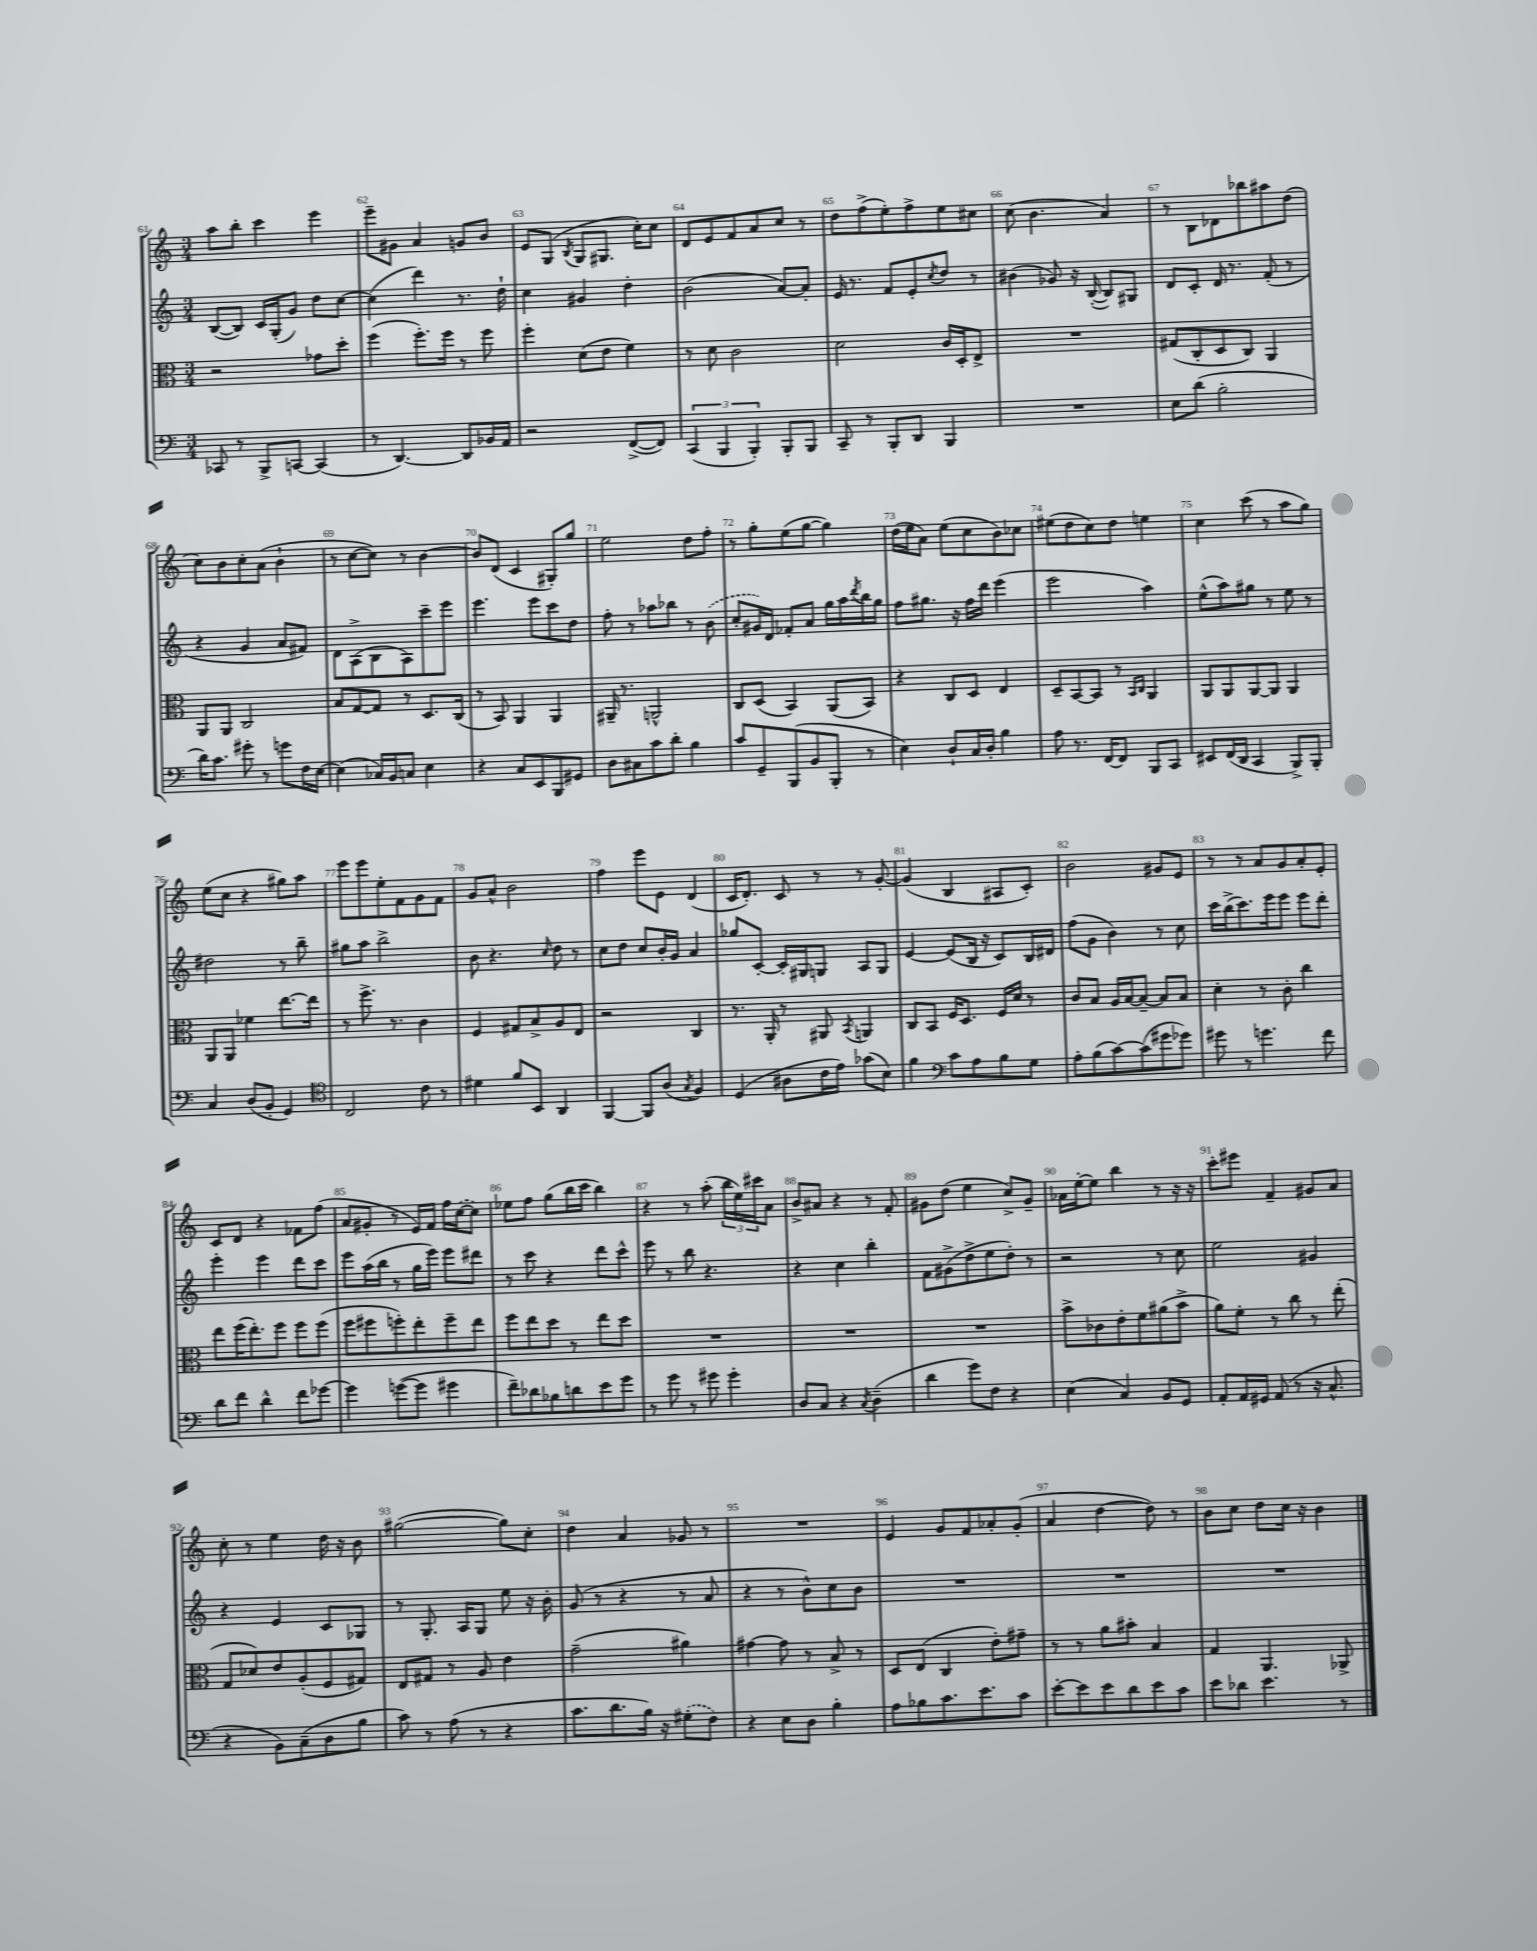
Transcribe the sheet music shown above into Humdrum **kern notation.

**kern	**kern	**kern	**kern
*part4	*part3	*part2	*part1
*staff4	*staff3	*staff2	*staff1
*clefF4	*clefC3	*clefG2	*clefG2
*k[]	*k[]	*k[]	*k[]
*M3/4	*M3/4	*M3/4	*M3/4
=61	=61	=61	=61
8CC-X/	2r	([8B/L	8aa\L
8r	.	8B/J])	8bb'\J
8BBB^/L	.	16c/LL	4ccc\
.	.	(16G'/J	.
[8CCn/J	.	8g/J)	.
(4CC/]	8g-X\L	8dd\L	4eee\
.	8dd'\J	[8cc\J	.
=62	=62	=62	=62
8r	(4ff\	(4cc\]	8eee~\L
[4.DD/)	.	.	8g#X\J
.	8.ff'\L)	4ddd\)	4a/
.	16ff\Jk	.	.
8DD/L]	8r	8.r	8gn/L
16BB-X/L	8ff\	.	8b/J
16AA/JJ	.	16dd`\	.
=63	=63	=63	=63
2r	4ff'\	4cc\	8e/L
.	.	.	(8G/J
.	.	.	8qB/
.	(8d\L	4g#X/	8G/L
.	8e\J	.	8.G#X/J
([8FF^/L	4f\)	4dd'\	.
.	.	.	16cc'\KL)
8FF/J])	.	.	8cc\J
=64	=64	=64	=64
(6CC/	8r	(2b\	8d/L
.	8d\	.	8e/
6BBB/	.	.	.
.	2c\	.	8f/
6BBB'/)	.	.	.
.	.	.	8a/
8BBB'/L	.	[8a/L)	8cc/J
8BBB/J	.	8a'/J]	8r
=65	=65	=65	=65
8CC~/	2d\	16e/	8dd\L
.	.	8.r	.
8r	.	.	(8ff^\
8BBB'/L	.	8f/L	8ee'\)
8DD/J	.	8e'/	8ff^\
.	.	8qcc/	.
4BBB/	16c/LL	8dd/J	8ee\
.	16D'/J	.	.
.	8E^/J	8r	8cc#X\J
=66	=66	=66	=66
2.r	2.r	(4b#X\	(8cc\
.	.	.	4.b\
.	.	8g-X/)	.
.	.	16r	.
.	.	([16B'/	.
.	.	8B/L])	4a/)
.	.	8G#X/J	.
=67	=67	=67	=67
8E\L	(8G#X/L	8d/L	8r
(8d\J	8C'/	8c'/J	8B\L
2B'\	8D/	16d/	8d-X\
.	.	8.r	.
.	8C/J)	.	8bb-X\
.	4AA/	(8f'/	8aa#X\
.	.	8r	(8dd\J
!!LO:LB:g=z
=68	=68	=68	=68
16d\KL)	8AA/L	4r	8cc\L)
8.c\J	.	.	.
.	8AA/J	.	8b\
8g#X'\	2C/	4g/	8cc'\
8r	.	.	(8a\J
8gn\L	.	8a/L	4b`\
16F\L	.	8f#X/J)	.
[16E\JJ	.	.	.
=69	=69	=69	=69
(4E\]	8B/L	8d\L	8r
.	[8G/	(8A^\	[8cc\L
16C-X/LL)	8G/J]	8B\	8cc\J])
16BB/J	.	.	.
8Cn/J	8r	8A\)	8r
4E\	8.D/L	8ccc~\	[4b\
.	.	8eee\J	.
.	(16C/Jk	.	.
=70	=70	=70	=70
4r	8r	4.eee\	8b/L]
.	8BB/)	.	(8d/J
8C/L	4AA/	.	4c/
8EE/	.	8eee\L	.
8BBB/	4AA/	8ccc\	8G#X'/L)
8GG#X/J	.	8dd\J	8gg/J
=71	=71	=71	=71
8D\L	16AA#X~/	8ff'\	2ee\
.	8.r	.	.
8C#X\	.	8r	.
8c\	2AAn^^/	8aa-X\L	.
8d'\J	.	8bb-X\J	.
4B\	.	8r	8dd\L
.	.	(8b\	8ff'\J
=72	=72	=72	=72
8c/L	8C/L	8cc'/L	8r
8GG~/	(8D/J	16g#X/L)	8gg'\L
.	.	16d/JJ	.
(8BBB/	4BB/)	8f-X'/L	(8ee\
8BB/	.	8a/J	[8gg\J
8BBB'/J	(8AA/L	16gg\LL	4gg\])
.	.	16aa\	.
.	.	8qddd/	.
8r	8BB/J)	16bb\	.
.	.	16gg\JJ	.
=73	=73	=73	=73
4E\)	4r	8ff\L	(16dd\LL
.	.	.	16ee\J
.	.	8.gg#X\J	8a\J)
8D`/L	8C/L	.	(8ee\L
.	.	16r	.
16C/L	8D/J	16ff\LL	8cc\
16D'/JJ	.	16ddd\JJ	.
4B\	4E/	(4eee\	8b\)
.	.	.	8cc-X\J
=74	=74	=74	=74
8A\	8D~/L	2eee\	(8ee#X\L
8.r	[8BB/	.	8dd\
.	8BB/J]	.	8cc\)
[16FF/KL	.	.	.
8FF/J]	8r	.	8dd\J
.	16qqBB/LL	.	.
.	16qqC/JJ	.	.
8BBB/L	4AA/	4aa\)	4een\
8CC/J	.	.	.
=75	=75	=75	=75
8EE#X/L	8AA/L	(8ee^^\L	4cc\
(16FF/L	8AA/	8aa\)	.
16DD/JJ	.	.	.
4CC/	[8AA/	8gg#X\J	(8ccc\
.	8AA/J]	8r	8r
8BBB^/L)	4AA/	8ee\	8aa\L
8BBB'/J	.	8r	8gg\J)
!!LO:LB:g=z
=76	=76	=76	=76
4C/	8AA/L	2dd#X\	(8ee\L
.	8AA/J	.	8cc\J
(8D/L	4f-X\	.	4r
8BB'/J	.	.	.
4GG/)	[8.ee\L	8r	8gg#X\L)
.	.	8bb~\	8aa\J
.	16ee\Jk]	.	.
=77	=77	=77	=77
*clefC4	*	*	*
2C/	8r	8gg#X\L	8eee\L
.	8.ff^\	8aa\J	8eee\
.	.	2bb^\	8ee'\
.	8.r	.	.
.	.	.	8f\
8c\	4c\	.	8g\
8r	.	.	8f\J
=78	=78	=78	=78
4d#X\	4F/	8b\	8g/L
.	.	4.r	8a^^/J
8f/L	8G#X/L	.	2b\
8BB/J	8B^/	.	.
.	.	16qqcc/	.
4AA/	8A/	8dd\	.
.	8E/J	8r	.
=79	=79	=79	=79
[4FF/	2r	8cc\L	4ff\
.	.	8dd\J	.
8FF/L]	.	8cc/L	8eee\L
(8A/J	.	16b'/L	8e\J
.	.	16g/JJ	.
8qG/	.	.	.
4F/)	4C/	4a/	(4d/
=80	=80	=80	=80
(4D/	8.r	8gg-X/L	16c/KL
.	.	.	8.d'/J)
.	.	[8c'/J	.
.	16AA'/	.	.
8A#X\L	8r	16c'/LL]	8c/
.	.	16G#X/J	.
16c\L	8AA#X/	8Gn/J	8r
16e\JJ)	.	.	.
.	8qBB/	.	.
(8g-X\L	4AAn/	8A/L	8r
8B\J)	.	8G/J	[8g'/
=81	=81	=81	=81
4f\	8C/L	[4e/	(4g/]
.	8BB/J	.	.
*clefF4	*	*	*
8c\L	16F/KL	(8e/L]	4B/
.	8.D/J	.	.
8A\	.	16B/Jk	.
.	.	16r	.
8B\	16F/LL	8c/L)	8A#X/L
.	16d/JJ	.	.
8G\J	8r	16B/L	8c'/J)
.	.	16d#X/JJ	.
=82	=82	=82	=82
8A'\L	8c/L	(8ff\L	2b\
(8B\	8B/J	8g\J	.
[8c\)	16A/LL	4b\)	.
.	[16B/J	.	.
(8c\]	8B~/J_	.	.
8g#X\	8B/L]	8r	8g#X/L
8g-X\J)	8B/J	8cc\	8e/J
=83	=83	=83	=83
8g#X\	4d'\	16ccc\LL	8r
.	.	(16bb^\J	.
8r	.	8.ccc\)	8r
4.gn\	8r	.	8a/L
.	.	16eee\k	.
.	8c'\	8eee\J	8g/
.	4cc\	8eee\L	8a'/
8f\	.	8ddd'\J	8e'/J
!!LO:LB:g=z
=84	=84	=84	=84
8d\L	8ee\L	4eee'\	8c/L
8f\J	(16ff\K	.	8d/J
.	8.ee'\)	.	.
4d^^\	.	4eee\	4r
.	8ff\J	.	.
8f\L	8ff\L	8ddd\L	8f-X\L
[8g-X\J	(8ff\J	8ccc\J	(8ff\J
=85	=85	=85	=85
4g-\]	8ff\L	8eee\L	8a/L
.	8ff#X\	(16aa\L	8g#X'/J
.	.	16bb\JJ	.
([8gn\L	8ffn'\)	8r	8r
8g\J]	8ee'\	16gg\LL	16e/LL)
.	.	16eee\JJ)	16f/JJ
4g#X\	8ff~\	8eee\L	16ff\LL
.	.	.	([16cc\J
.	8ee\J	8ddd#X\J	8cc\J])
=86	=86	=86	=86
8f~\L)	8ff\L	8r	8ee-X\L
8d-X\	8ee\	8ccc\	8ff\J
8B-X\	8dd\J	4r	(8gg\L
8dn\	8r	.	16bb\L
.	.	.	16ccc\JJ
8e\	8ee\L	8ddd\L	4bb\)
8g\J	8dd\J	8ccc^^\J	.
=87	=87	=87	=87
8r	2.r	8eee\	4r
8g\	.	8r	.
8r	.	8bb\	8r
8g#X\	.	4.r	(8aa'\
4g#'\	.	.	24bb\LL
.	.	.	24ee\)
.	.	.	24ccc#X\J
.	.	.	8a\J
=88	=88	=88	=88
8D/L	2.r	4r	8b^/L
8C/J	.	.	8a#X/J
4r	.	4cc\	4r
8qC/	.	.	.
(4D~\	.	4bb'\	8r
.	.	.	8f'/
=89	=89	=89	=89
4d\	2.r	8f\L	8g#X\L
.	.	(8g#X^\	(8dd\J
8g\L)	.	8dd^\	4ee\
8F\J	.	8ee\	.
4r	.	8dd'\J)	8cc^/L)
.	.	8r	8g#~/J
=90	=90	=90	=90
(4E\	8b^\L	2r	16a-X\LL
.	.	.	[16ee'\J
.	8c-X\	.	8ee\J]
4C/)	8e'\	.	4bb\
.	8f\	.	.
8BB/L	(8a#X\	8r	8r
8GG/J	8b^\J	8cc\	16r
.	.	.	16r
=91	=91	=91	=91
8AA'/L	8a\L)	2ee\	8ccc'\L
16AA/L	8f'\J	.	8eee#X\J
16GG#X/JJ	.	.	.
(8AA/	8r	.	4f~/
8r	8cc\	.	.
16r	8r	4g#X/	8g#X/L
8.C^^/	.	.	.
.	(8ee'\	.	8a/J
!!LO:LB:g=z
=92	=92	=92	=92
4r	8G/L	4r	8cc'\
.	8d-X/)	.	8r
8BB\L)	8e/	4e/	4ee\
(8C~\	(8A'/	.	.
8D\	8F/	8c/L	16dd\
.	.	.	16r
8B\J	8G#X/J)	8G-X/J	8b\
=93	=93	=93	=93
8c\)	8E/L	8r	([2gg#X\
8r	8G#X/J	8.G'/	.
(8A\	8r	.	.
.	.	16A/KL	.
8r	8A/	8G/J	.
4r	4e\	8ee\	8gg#\L])
.	.	16r	8cc'\J
.	.	16b'\	.
=94	=94	=94	=94
8.c\L	(2g~\	(8g/	4dd\
.	.	8r	.
8.d\	.	.	.
.	.	4r	4a/
16B\Jk)	.	.	.
16r	.	.	.
(8G#X'\L	4a#X\)	8r	8g-X/
8F\J)	.	8a/	8r
=95	=95	=95	=95
4r	[4g#X\	4r	2.r
8E\L	8g#\]	8r	.
8D\J	8r	8b^^\L)	.
4B'\	8B^/	8cc\	.
.	8r	8b\J	.
=96	=96	=96	=96
8A\L	8D/L	2.r	4e/
8B-X\	(8E/J	.	.
8.c\	4C/	.	8g/L
.	.	.	8f/
8.e\	.	.	.
.	8e'\L)	.	8a-X'/
8c\J	8g#X~\J	.	(8g'/J
=97	=97	=97	=97
[8e'\L	8r	2.r	4a/
8e\]	8r	.	.
8e\	8a\L	.	[4dd\
8d\	8b#X'\J	.	.
8e\	4B/	.	8dd\])
8c\J	.	.	8r
=98	=98	=98	=98
8e\L	4G/	2.r	8b\L
8d-X\J	.	.	8cc\J
4.e\	4.AA/	.	8dd\L
.	.	.	16cc\Jk
.	.	.	16r
.	.	.	4b\
8r	8AA-X^/	.	.
==	==	==	==
*-	*-	*-	*-
